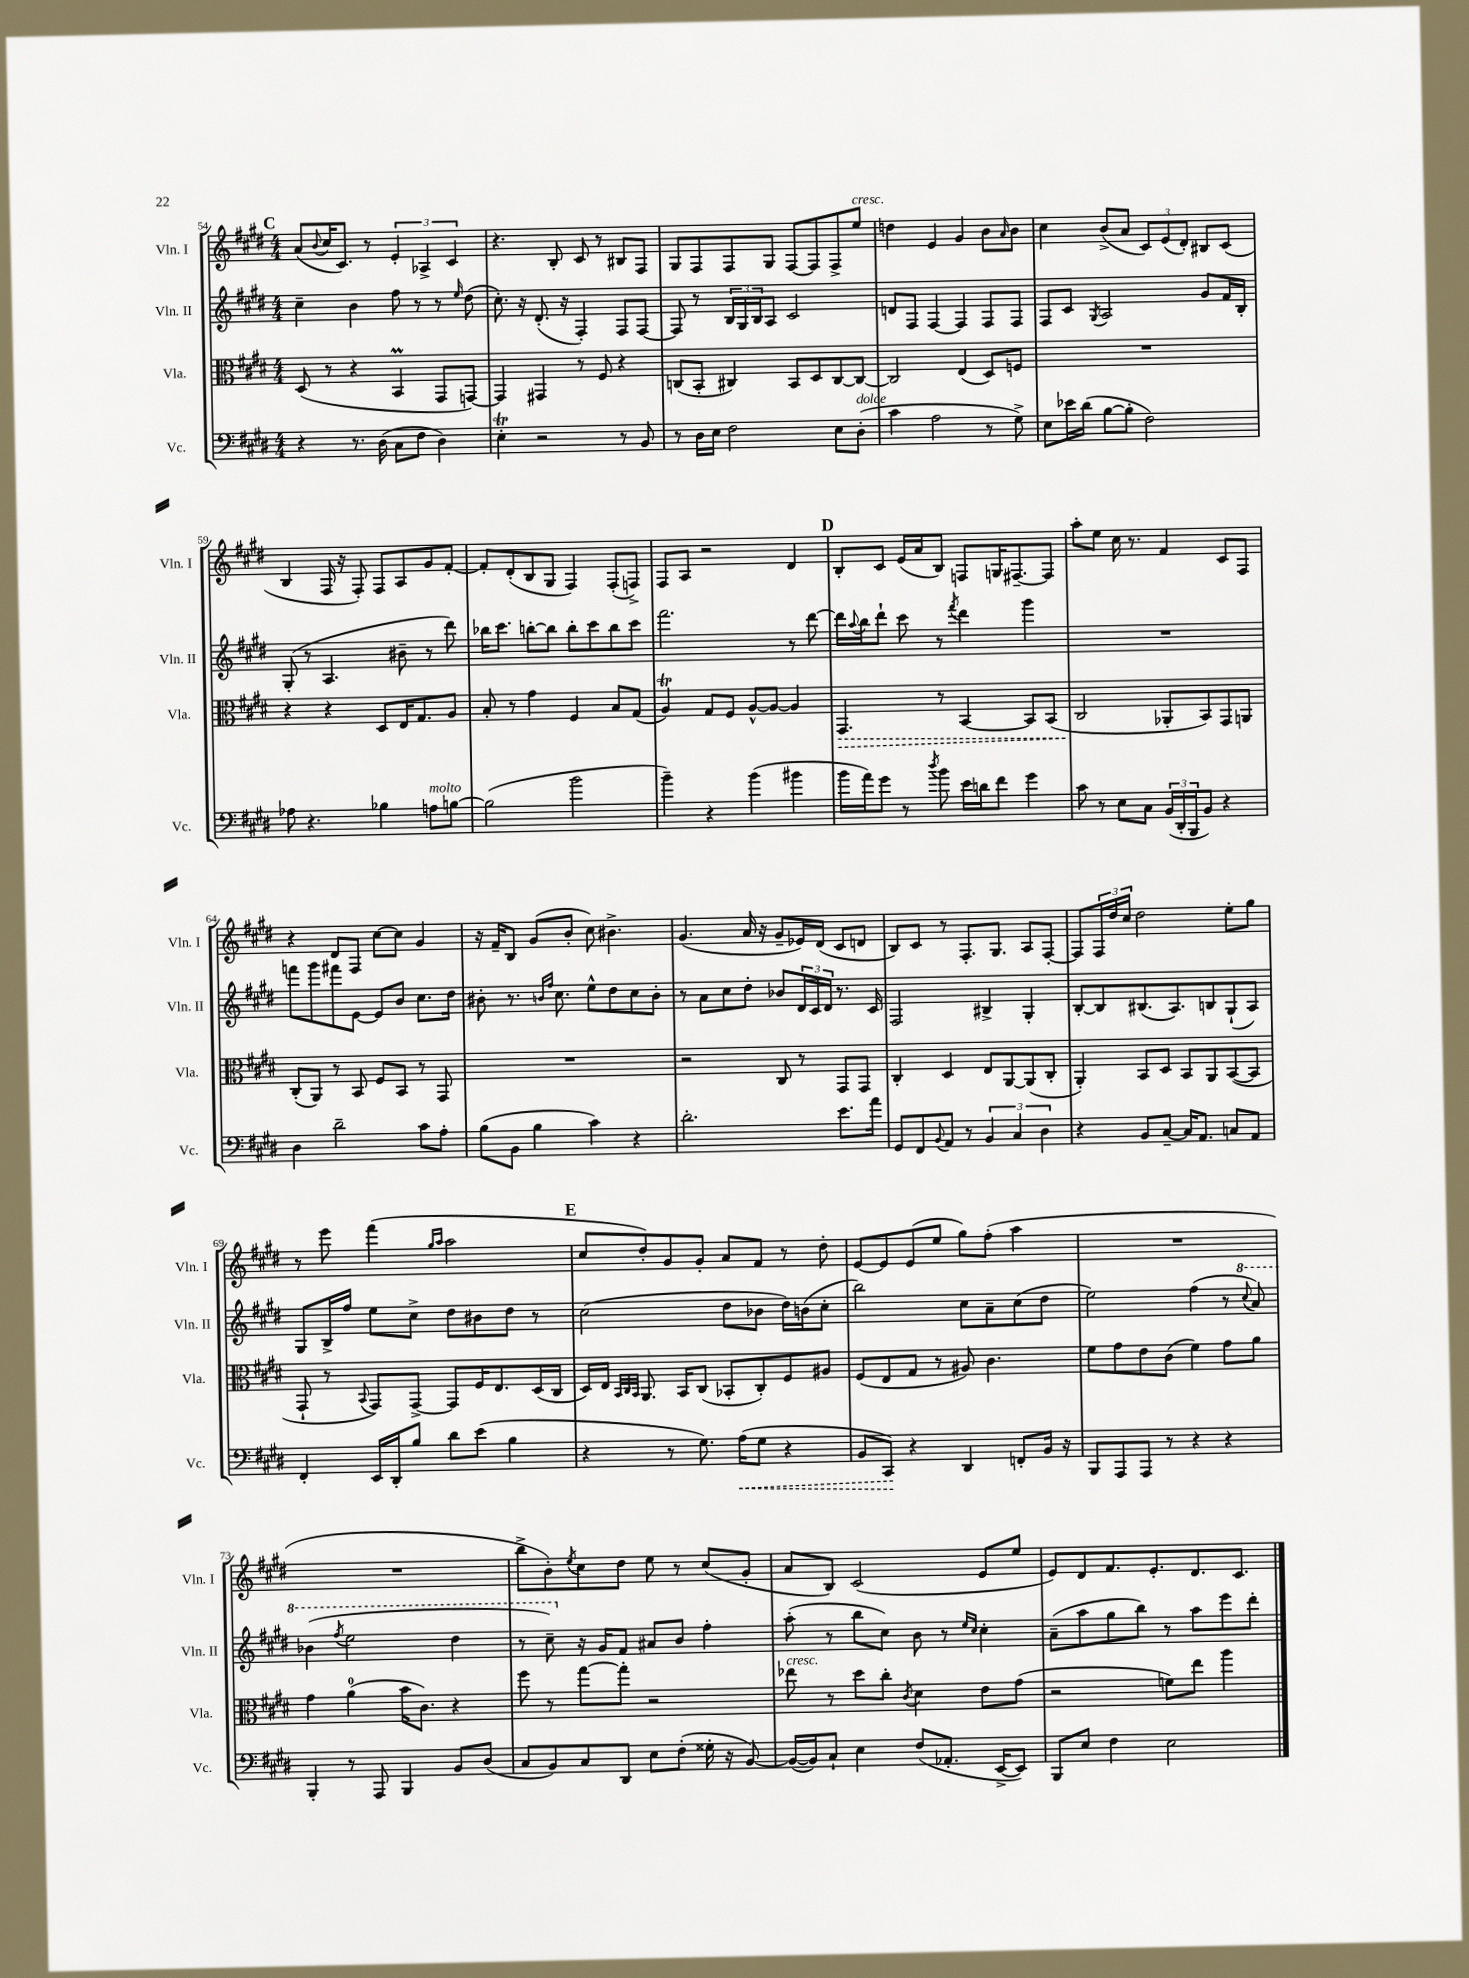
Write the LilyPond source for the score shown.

<<
\new StaffGroup <<
\new Staff = "s0" \with { instrumentName = "Vln. I" shortInstrumentName = "Vln. I" } {
    \clef treble \key e \major \numericTimeSignature \time 4/4
    \mark \markup { \bold "C" } a'8( \appoggiatura { b'8 } cis''16 cis'8.) r8 \tuplet 3/2 { e'4-. aes4-> cis'4 } |
    r4. b8-. cis'8 r8 bis8 fis8 |
    gis8 fis8 fis8 gis8 fis8~ fis8 fis8-> e''8^\markup { \italic "cresc." } |
    d''4 e'4 gis'4 b'8 \grace { a'16 } b'8 |
    cis''4 b'8->( a'8 \tuplet 3/2 { cis'8) e'8( dis'8-.) } bis8 cis'8( |
    b4 fis16 r16 fis8-.) fis8 a8 gis'8 fis'8~-. |
    fis'8-. dis'8-.( b8 gis8 fis4) fis8-.( f8->) |
    fis8 a8 r2 dis'4 |
    \mark \markup { \bold "D" } b8-. cis'8 e'16( a'16 b8) f8 g16 fis8.~-- fis8 |
    a''8-. e''8 cis''16 r8. fis'4 cis'8 fis8 |
    r4 dis'8 fis8 cis''8~ cis''8 gis'4 |
    r16 fis'16-- b8 gis'8( b'8-. cis''8) bis'4.-> |
    gis'4.( a'16 r16 gis'8-- ees'16) dis'16( cis'8 d'8 |
    b8) cis'8 r8 fis8.-. gis8. a8 fis8~-. |
    fis8 \tuplet 3/2 { fis16 dis''16 cis''16 } dis''2 e''8-. gis''8 |
    r8 e'''8 fis'''4( \grace { gis''16 a''16 } a''2 |
    \mark \markup { \bold "E" } cis''8 dis''8-.) gis'8 gis'8-. a'8 fis'8 r8 dis''8-. |
    e'8~ e'8 e'8( e''8 gis''8) fis''8-.( a''4 |
    R1 |
    R1 |
    b''8-> b'8-.) \acciaccatura { e''8 } cis''8 dis''8 e''8 r8 cis''8( gis'8-. |
    a'8 b8) cis'2( e'8 e''8 |
    e'8) dis'8 fis'8. e'8.-. dis'8. cis'8. \bar "|." |
}
\new Staff = "s1" \with { instrumentName = "Vln. II" shortInstrumentName = "Vln. II" } {
    \clef treble \key e \major \numericTimeSignature \time 4/4
    \mark \markup { \bold "C" } cis''4-- b'4 fis''8 r8 r8 \grace { e''16 } dis''8( |
    cis''8.-.) r16 dis'8.-.( r16 fis4-.) fis8 fis8~ |
    fis8 r8 \tuplet 3/2 { b16 gis16 b16 } a8 cis'2 |
    d'8 fis8 fis4~ fis4 fis8 fis8 |
    fis8 cis'8 \acciaccatura { gis8 } a2 gis'8 fis'16 b16-. |
    gis8-.( r8 a4. bis'8-- r8 dis'''8) |
    bes''16 cis'''8. b''8~-. b''8 b''8-. cis'''8 b''8 cis'''8 |
    fis'''2. r8 dis'''8~ |
    \mark \markup { \bold "D" } dis'''16 \appoggiatura { a''8 } b''16 dis'''8-! cis'''8 r8 \acciaccatura { fis'''8 } dis'''4 gis'''4 |
    R1 |
    f'''8 gis'''8 fis'''8 e'8~ e'8 b'8 cis''8. dis''16 |
    bis'8-. r8. \grace { b'16 fis''16 } cis''8. e''8-^ dis''8 cis''8 b'8-. |
    r8 a'8 cis''8 dis''8-. bes'8 \tuplet 3/2 { dis'16 cis'16 dis'16 } r8. cis'16 |
    fis2 bis4-> gis4-. |
    b8~-. b8 bis8.( a8.) b8 gis8-!( a8) |
    gis8 b16-> fis''16 e''8 cis''8-> dis''8 bis'8 dis''8 r8 |
    \mark \markup { \bold "E" } cis''2( dis''8 bes'8 dis''16) b'16( cis''8-. |
    b''2) cis''8 a'8-- cis''8( dis''8 |
    e''2) fis''4( r8 \ottava #1 \appoggiatura { cis'''8 } a''8) |
    bes''4( \acciaccatura { fis'''8 } e'''2 dis'''4 |
    r8 cis'''8--) \ottava #0 r16 gis'16 fis'8 ais'8 b'8 fis''4-. |
    a''8-.( r8 b''8 cis''8) b'8 r8 \grace { e''16 cis''16 } cis''4-. |
    a'8--( a''8 gis''8 b''8) r8 a''8 e'''8 dis'''8-. \bar "|." |
}
\new Staff = "s2" \with { instrumentName = "Vla." shortInstrumentName = "Vla." } {
    \clef alto \key e \major \numericTimeSignature \time 4/4
    \mark \markup { \bold "C" } dis8( r8 r4 b,4\prall gis,8 g,8~) |
    g,4 gis,4 r8 fis8 r4 |
    c8( b,8-. cis4) b,8 dis8 cis8~ cis8~ |
    cis2 e4( dis8) f8 |
    R1 |
    r4 r4 dis8 e16 gis8. a8 |
    b8-. r8 gis'4 fis4 b8 gis8( |
    a4\trill) gis8 fis8 a8~-^ a8~ a4 |
    \mark \markup { \bold "D" } \once \override Hairpin.style = #'dashed-line gis,4.\> r8 b,4~ b,8 b,8( |
    cis2\! aes,8-. b,8) gis,8 a,8 |
    cis8-.( a,8) r8 b,8 fis8 b,8 r8 gis,8 |
    R1 |
    r2 cis8 r8 gis,8 gis,8 |
    cis4-. dis4 e8 a,8~ a,8( cis8-. |
    a,4-.) b,8 dis8 b,8 a,8 b,8~( b,8 |
    gis,8-! r8 \appoggiatura { b,8 } gis,8) gis,8~-> gis,8 fis16 e8. dis16( cis16 |
    \mark \markup { \bold "E" } dis16) e16 \grace { b,32 cis32 b,32 } a,8. b,16 cis8( bes,8-. cis8-.) fis8 ais8 |
    fis8( e8 gis8 r8 ais8) cis'4. |
    fis'8 gis'8 e'8 cis'8( fis'4) gis'8 a'8 |
    gis'4 a'4-0( b'16 cis'8.) r4 |
    fis''8 r8 gis''8~ gis''8-. r2 |
    ees''8^\markup { \italic "cresc." } r8 dis''8 cis''8-. \acciaccatura { cis'8 } dis'4 e'8 gis'8( |
    r2 f'8) e''8 a''4 \bar "|." |
}
\new Staff = "s3" \with { instrumentName = "Vc." shortInstrumentName = "Vc." } {
    \clef bass \key e \major \numericTimeSignature \time 4/4
    \mark \markup { \bold "C" } r4 r8. dis16( cis8 fis8 dis4) |
    e4-.\trill r2 r8 b,8 |
    r8 dis16 e16 fis2 e8 dis8-.^\markup { \italic "dolce" }( |
    cis'4 a2 r8 gis8->) |
    e8 ees'16 dis'16( b8~ b8-. fis2) |
    aes8 r4. bes4 a8^\markup { \italic "molto" } b8~ |
    b2( b'2 |
    b'4--) r4 b'4( bis'4 |
    \mark \markup { \bold "D" } b'16 a'16) gis'8 r8 \acciaccatura { dis''8 } b'8 e'16 d'16 fis'8 gis'4 |
    cis'8 r8 e8 cis8 \tuplet 3/2 { b,16( dis,16-. b,,16 } b,8) r4 |
    dis4 dis'2-- cis'8 a8-. |
    b8( b,8 b4 cis'4) r4 |
    dis'2.-. e'8. a'16 |
    gis,8 fis,8 \appoggiatura { b,8 } a,8 r8 \tuplet 3/2 { b,4 cis4 dis4 } |
    r4 b,8 cis8~-- cis16 a,8. c8 a,8 |
    fis,4-. e,16 dis,16-. b8 dis'8 e'8( b4 |
    \mark \markup { \bold "E" } r4 r8 gis8.) \once \override Hairpin.style = #'dashed-line a16\<( gis8 r4 |
    b,8 cis,8\!) r4 dis,4 f,8-. b,16 r16 |
    b,,8 a,,8 a,,8 r8 r4 r4 |
    b,,4-. r8 a,,8 b,,4 b,8 dis8( |
    cis8 b,8) cis8 dis,8 e8 fis8-.( gisis16-. r16 b,8~) |
    b,16~( b,16) cis8-! e4 fis8( aes,8.-. e,16~-> e,8) |
    b,,8 e8 fis4 e2 \bar "|." |
}
>>
>>
\layout { \context { \Score currentBarNumber = #54 } }
